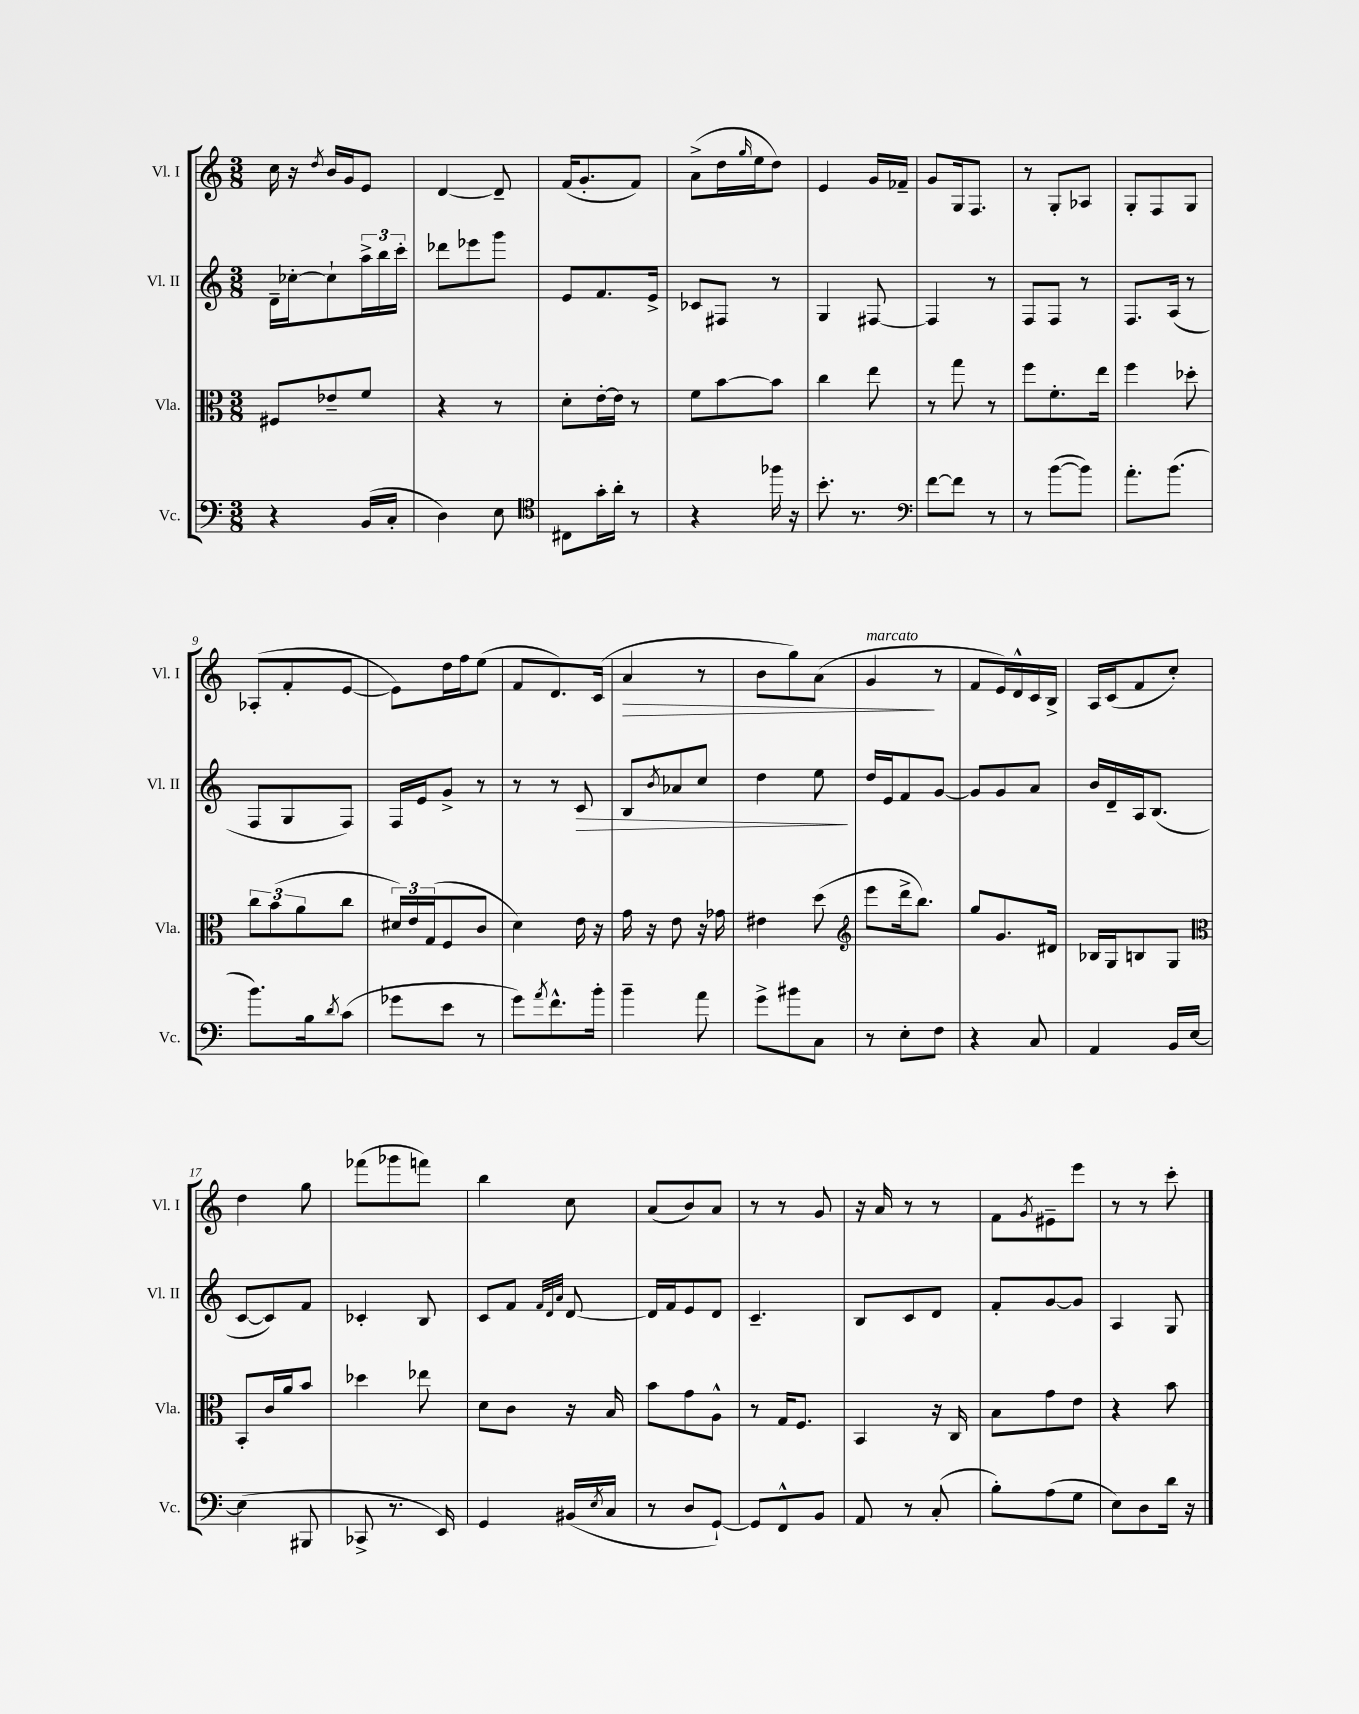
<<
\new StaffGroup <<
\new Staff = "s0" \with { instrumentName = "Vl. I" shortInstrumentName = "Vl. I" } {
    \clef treble \key c \major \numericTimeSignature \time 3/8
    c''16 r16 \acciaccatura { d''8 } b'16 g'16 e'8 |
    d'4~ d'8-- |
    f'16( g'8.-. f'8) |
    a'8->( d''16 \grace { g''16 } e''16 d''8) |
    e'4 g'16 fes'16-- |
    g'8 g16 f8. |
    r8 g8-. aes8 |
    g8-. f8 g8 |
    aes8-.( f'8-. e'8~ |
    e'8) d''16 f''16 e''8( |
    f'8 d'8.) c'16( |
    a'4\> r8 |
    b'8 g''8) a'8( |
    g'4\!^\markup { \italic "marcato" } r8 |
    f'8 e'16) d'16-^ c'16 b16-> |
    a16 c'16( f'8 c''8-.) |
    d''4 g''8 |
    fes'''8( ges'''8 f'''8) |
    b''4 c''8 |
    a'8( b'8) a'8 |
    r8 r8 g'8 |
    r16 a'16 r8 r8 |
    f'8 \acciaccatura { g'8 } eis'8-- e'''8 |
    r8 r8 c'''8-. \bar "|." |
}
\new Staff = "s1" \with { instrumentName = "Vl. II" shortInstrumentName = "Vl. II" } {
    \clef treble \key c \major \numericTimeSignature \time 3/8
    d'16-- ces''16~-. ces''8-! \tuplet 3/2 { a''16-> b''16 c'''16-. } |
    des'''8 ees'''8 g'''8 |
    e'8 f'8. e'16-> |
    ces'8 fis8 r8 |
    g4 fis8~ |
    fis4 r8 |
    f8 f8 r8 |
    f8. a16( r8 |
    f8 g8 f8) |
    f16 e'16 g'8-> r8 |
    r8 r8 c'8\> |
    b8 \acciaccatura { b'8 } aes'8 c''8 |
    d''4 e''8\! |
    d''16 e'16 f'8 g'8~ |
    g'8 g'8 a'8 |
    b'16 d'16-- a16 b8.( |
    c'8~ c'8) f'8 |
    ces'4-. b8 |
    c'8 f'8 \grace { f'32 d'32 a'32 } d'8~ |
    d'16 f'16 e'8 d'8 |
    c'4.-- |
    b8 c'8 d'8 |
    f'8-. g'8~ g'8 |
    a4 g8 \bar "|." |
}
\new Staff = "s2" \with { instrumentName = "Vla." shortInstrumentName = "Vla." } {
    \clef alto \key c \major \numericTimeSignature \time 3/8
    fis8 ees'8-- f'8 |
    r4 r8 |
    d'8-. e'16~-. e'16 r8 |
    f'8 b'8~ b'8 |
    c''4 e''8 |
    r8 g''8 r8 |
    f''8 f'8.-. e''16 |
    f''4 des''8-. |
    \tuplet 3/2 { c''8 b'8( a'8 } c''8 |
    \tuplet 3/2 { dis'16) e'16 g16( } f8 c'8 |
    d'4) e'16 r16 |
    g'16 r16 e'8 r16 ges'16 |
    eis'4 d''8( |
    \clef treble e'''8 d'''16-> b''8.) |
    g''8 g'8. dis'16 |
    bes16 g16 b8 g8 |
    \clef alto b,8-. c'16 a'16 b'8 |
    des''4 ees''8 |
    d'8 c'8 r16 b16 |
    b'8 g'8 a8-^ |
    r8 g16 f8. |
    b,4 r16 c16 |
    b8 g'8 e'8 |
    r4 b'8 \bar "|." |
}
\new Staff = "s3" \with { instrumentName = "Vc." shortInstrumentName = "Vc." } {
    \clef bass \key c \major \numericTimeSignature \time 3/8
    r4 b,16( c16-. |
    d4) e8 |
    \clef tenor cis8 g'16-. a'16-. r8 |
    r4 fes''16 r16 |
    b'8.-. r8. |
    \clef bass f'8~ f'8 r8 |
    r8 b'8~( b'8) |
    a'8.-. b'8.( |
    b'8.) b16 \acciaccatura { d'8 } c'8( |
    ges'8 e'8 r8 |
    g'8) \acciaccatura { a'8 } f'8.-^ b'16-. |
    b'4-- a'8 |
    g'8-> bis'8 c8 |
    r8 e8-. f8 |
    r4 c8 |
    a,4 b,16 e16~ |
    e4( bis,,8 |
    ces,8-> r8. e,16) |
    g,4 bis,16( \acciaccatura { e8 } c16 |
    r8 d8 g,8~-!) |
    g,8 f,8-^ b,8 |
    a,8 r8 c8-.( |
    b8-.) a8( g8 |
    e8) d8 d'16 r16 \bar "|." |
}
>>
>>
